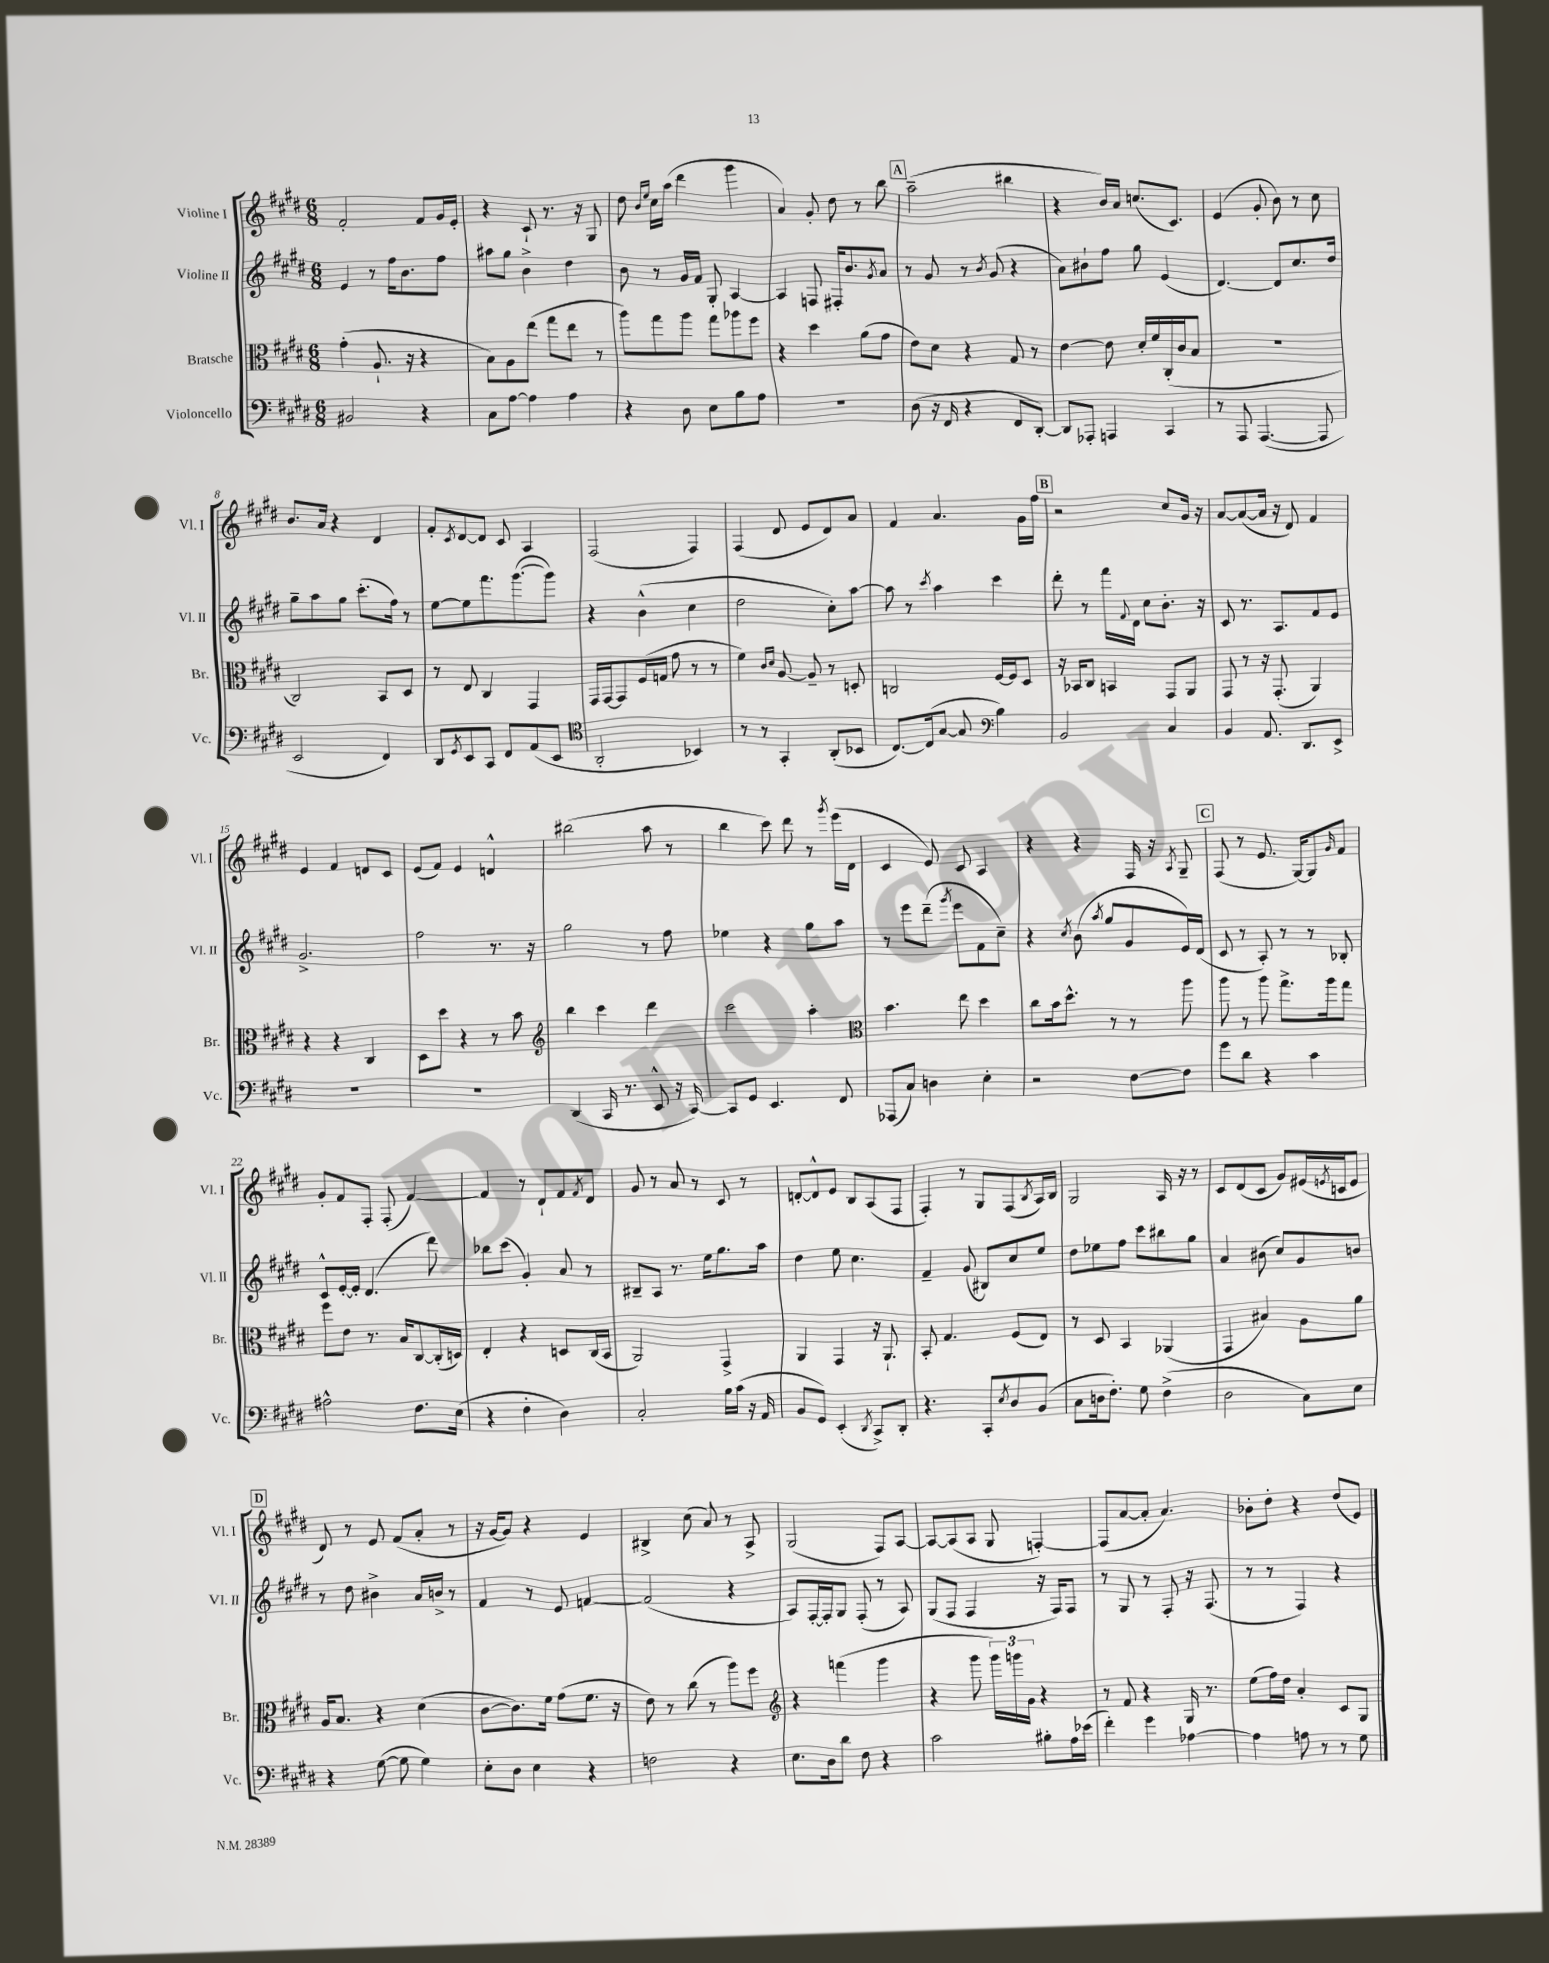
<<
\new StaffGroup <<
\new Staff = "s0" \with { instrumentName = "Violine I" shortInstrumentName = "Vl. I" } {
    \clef treble \key e \major \numericTimeSignature \time 6/8
    fis'2-. fis'8 gis'16 e'16-. |
    r4 cis'8-! r8. r16 gis8 |
    dis''8 \grace { b'16 e''16 } cis''16 a''16( dis'''4 gis'''4 |
    a'4) gis'8-. dis''8 r8 b''8 |
    \mark \markup { \box "A" } a''2--( bis''4 |
    r4 b'16) a'16 c''8.( cis'8.) |
    e'4( gis'8-. b'8) r8 cis''8 |
    b'8. a'16 r4 dis'4 |
    fis'8-. \acciaccatura { cis'8 } dis'8~ dis'8 cis'8 a4 |
    fis2( fis4) |
    fis4( dis'8 e'8 dis'8) a'8 |
    fis'4 a'4. gis'16 fis''16 |
    \mark \markup { \box "B" } r2 cis''8 gis'16 r16 |
    a'8~ a'8~( a'16 r16 dis'8) fis'4 |
    e'4 fis'4 d'8 cis'8 |
    e'8( fis'8) e'4 d'4-^ |
    bis''2( a''8 r8 |
    b''4 cis'''8) dis'''8 r8 \acciaccatura { gis'''8 } e'''16( dis'16 |
    cis'4 e'8) cis'8 a4 |
    r4 r4 fis16 r16 \acciaccatura { a8 } gis8-- |
    \mark \markup { \box "C" } fis8( r8 e'8. gis16~) gis8 \grace { gis'16 } fis'8 |
    gis'8-. fis'8 fis8-. fis8-.( fis'4~) |
    fis'4 r8 dis'8-! fis'8 \acciaccatura { fis'8 } dis'8 |
    gis'8 r8 a'8 r8 cis'8 r8 |
    d'8~-. d'8-^ e'8 b8 a8( fis8 |
    fis4-.) r8 gis8 fis8( \acciaccatura { b8 } a16) b16 |
    gis2 a16 r16 r8 |
    cis'8 dis'8( cis'8 gis'8) eis'16( \acciaccatura { e'8 } c'16 e'8 |
    \mark \markup { \box "D" } dis'8) r8 e'8 fis'8( a'8-. r8 |
    r16 gis'16~ gis'8) r4 e'4 |
    bis4-> cis''8( a'8) r8 a8-> |
    gis2( fis8) a8~ |
    a8~ a8( a8 gis8 f4~-.) |
    f8( a'8~ a'8-. a'4.) |
    bes'8-. dis''8-. r4 dis''8( e'8) \bar "|." |
}
\new Staff = "s1" \with { instrumentName = "Violine II" shortInstrumentName = "Vl. II" } {
    \clef treble \key e \major \numericTimeSignature \time 6/8
    e'4 r8 fis''16 b'8. fis''8 |
    ais''8 gis''8 b'4-> dis''4 |
    b'8 r8 gis'16 fis'16 gis8-. a4~ |
    a4 f8 fis16-. b'8. \acciaccatura { gis'8 } a'8 |
    \mark \markup { \box "A" } r8 gis'8 r8 \acciaccatura { b'8 } gis'8( r4 |
    a'8) bis'8-! fis''8 gis''8 e'4( |
    dis'4.~) dis'8 cis''8. dis''16 |
    gis''8-- a''8 gis''8 cis'''8.-.( fis''16) r8 |
    e''8~ e''8 fis'''8. gis'''8.~( gis'''8) |
    r4 b'4-^( cis''4 |
    dis''2 cis''8-.) a''8~ |
    a''8 r8 \acciaccatura { cis'''8 } a''4 cis'''4 |
    \mark \markup { \box "B" } dis'''8-. r8 fis'''16 \appoggiatura { fis'8 } dis'16 cis''8 b'8.-. r16 |
    cis'8 r8. a8. fis'8 e'8 |
    gis'2.-> |
    fis''2 r8. r16 |
    gis''2 r8 fis''8 |
    ees''4 r4 gis''8 a''8 |
    r8 e'''8 dis'''8--( \acciaccatura { gis'''8 } e'''8 fis'8 cis''8--) |
    r4 \acciaccatura { cis''8 } b'8( \acciaccatura { a''8 } gis''8 gis'8 e'16) dis'16( |
    \mark \markup { \box "C" } cis'8 r8 a8-.) r8 r8 bes8-. |
    cis'8-^ e'16~-. e'16-. dis'4.( dis'''8) |
    bes''8 cis'''8( gis'4-.) a'8 r8 |
    bis8-- a8 r8. e''16 gis''8. a''16 |
    dis''4 e''8 cis''4. |
    fis'4-- gis'8( bis8) cis''8 e''8 |
    dis''8 ees''8 fis''8 cis'''8 bis''8 gis''8 |
    a'4 bis'8( cis''8) gis'8 b'8 |
    \mark \markup { \box "D" } r8 dis''8 bis'4-> a'16 b'16-> r8 |
    fis'4 r8 e'8 f'4~ |
    f'2( r4 |
    a8) fis16~-. fis16-. gis8 fis8-.( r8 a8) |
    gis8( fis8 fis4 r16 fis16) fis8 |
    r8 gis8 r8 fis8-. r16 fis8.( |
    r8 r8 fis4) r4 \bar "|." |
}
\new Staff = "s2" \with { instrumentName = "Bratsche" shortInstrumentName = "Br." } {
    \clef alto \key e \major \numericTimeSignature \time 6/8
    gis'4-.( a8.-! r16 r4 |
    b8) a8 e''8( gis''8 e''8 r8 |
    a''8) gis''8 a''8 gis''8 aes''8 fis''8 |
    r4 dis''4 a'8( gis'8 |
    \mark \markup { \box "A" } e'8) dis'8 r4 gis8 r8 |
    e'4~ e'8 dis'16-. fis'16 cis16-.( cis'16 b8 |
    r2. |
    cis2) b,8 dis8 |
    r8 e8 cis4 gis,4 |
    gis,16 gis,16~ gis,8 fis16( g16 gis'8 r8 r8 |
    fis'4) \grace { cis'16 dis'16 } a8~ a8-- r8 d8-. |
    c2 fis16~ fis16 dis8 |
    \mark \markup { \box "B" } r16 bes,16 cis8 b,4 gis,8 a,8 |
    gis,8 r8 r16 gis,8.-.( a,4) |
    r4 r4 cis4 |
    dis8 dis''8 r4 r8 b'8 |
    \clef treble b''4 cis'''4 dis'''4 |
    cis'''2 a''4-. |
    \clef alto b'4. e''8 dis''4 |
    cis''8 b'16 dis''8.-^ r8 r8 a''8 |
    \mark \markup { \box "C" } a''8 r8 a''8 gis''8.-> a''16 gis''8 |
    fis''8 e'8 r8. b16 cis8~ cis16-.( d16) |
    e4-. r4 d8 cis16( b,16 |
    a,2) gis,4-> |
    a,4 gis,4 r16 a,8.-! |
    b,8-. gis4. fis8( e8) |
    r8 dis8 b,4 aes,4( |
    gis,4 bis4) a8 a'8 |
    \mark \markup { \box "D" } a16 b8. r4 dis'4( |
    cis'8~ cis'8.) fis'16 gis'8( fis'8. r16 |
    e'8) r8 cis''8( r8 a''8) fis''8 |
    \clef treble r4 f'''4( gis'''4 |
    r4 gis'''8 \tuplet 3/2 { gis'''16) g'''16 gis'16 } r4 |
    r8 fis'8 r4 gis16 r8. |
    e''8( fis''16) dis''16 a'4-. cis'8 gis8 \bar "|." |
}
\new Staff = "s3" \with { instrumentName = "Violoncello" shortInstrumentName = "Vc." } {
    \clef bass \key e \major \numericTimeSignature \time 6/8
    bis,2 r4 |
    cis8 a8~ a4 a4 |
    r4 dis8 e8 b8 a8 |
    R2. |
    \mark \markup { \box "A" } dis8( r16 fis,16 r4 fis,8 dis,8~-.) |
    dis,8 aes,,8-. a,,4 cis,4 |
    r8 a,,8 a,,4.~( a,,8 |
    e,2 fis,4) |
    dis,8 \acciaccatura { gis,8 } e,8 cis,8 fis,8 a,8( e,8 |
    \clef tenor a,2-. bes,4) |
    r8 r8 gis,4-. a,8-.( bes,8 |
    cis8.~) cis16( gis8~ gis8 \clef bass b4) |
    \mark \markup { \box "B" } b,2 cis4 |
    b,4 a,8. dis,8. e,8-> |
    R2. |
    R2. |
    dis,4( cis,16 r8. e,8-^ r16 cis,16~) |
    cis,8 gis,8 e,4. fis,8 |
    aes,,8( cis8) d4 e4-. |
    r2 fis8~ fis8 |
    \mark \markup { \box "C" } gis'8 dis'8 r4 cis'4 |
    ais2-^ fis8. e16( |
    r4 fis4-. dis4) |
    cis2-. b16 cis'16( r16 a,16 |
    b,8 gis,8) e,4-.( \acciaccatura { dis,8 } cis,8->) dis,8-. |
    r4. cis,8-. \acciaccatura { e8 } dis8 b,8( |
    cis8 d16 fis8.-.) gis8 fis4->( |
    dis2 cis8) e8 |
    \mark \markup { \box "D" } r4 gis8~( gis8 gis4) |
    e8-. dis8 e4 r4 |
    f2 r4 |
    e8. dis16 dis'8 fis8 r4 |
    cis'2 bis8-. a16 ees'16( |
    fis'4-.) gis'4 aes4~ |
    aes4 a8 r8 r8 gis8 \bar "|." |
}
>>
>>
